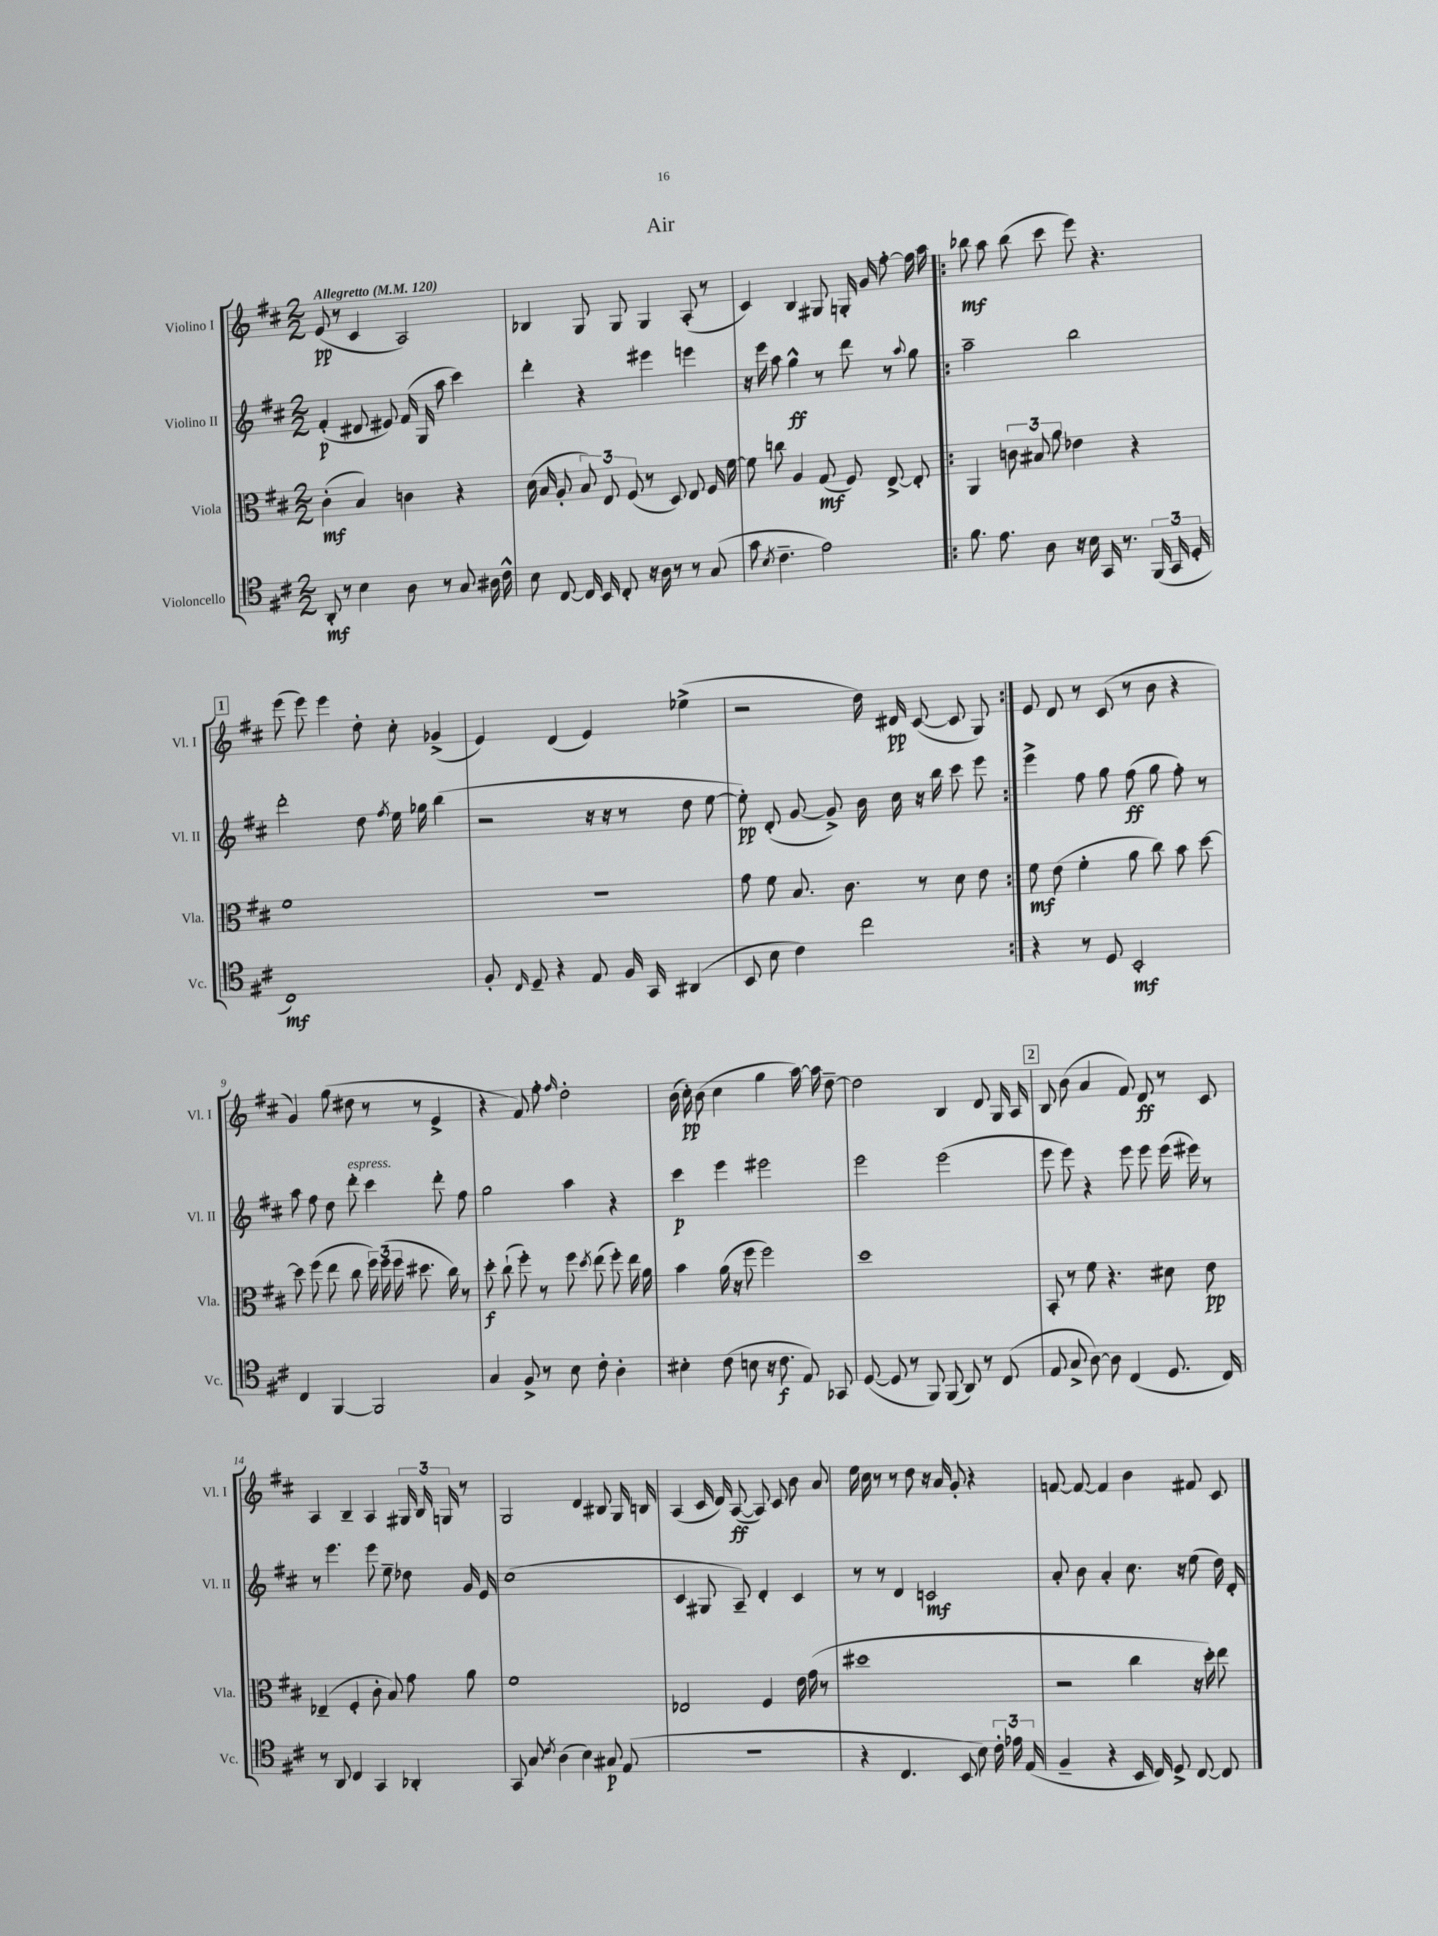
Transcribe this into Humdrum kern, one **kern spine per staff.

**kern	**kern	**kern	**kern
*staff4	*staff3	*staff2	*staff1
*clefC4	*clefC3	*clefG2	*clefG2
*k[f#c#]	*k[f#c#]	*k[f#c#]	*k[f#c#]
*M2/2	*M2/2	*M2/2	*M2/2
*MM120	*MM120	*MM120	*MM120
8AA'	(4c#'	(4f#'	(8e
8r	.	.	8r
4B	4B)	8d#	4c#
.	.	8e#)	.
8A	4c	(16f#	2A)
.	.	16G	.
8r	.	8aa	.
8G	4r	4ccc#)	.
16A#	.	.	.
16c#^^	.	.	.
=	=	=	=
8B	(16d	4ddd'	4B-
.	16B	.	.
[8C#	8A'	.	.
16C#]	12B)	4r	8G
16BB	.	.	.
.	12E	.	.
8C#'	.	.	8G
.	(12F#	.	.
16r	8r	4eee#	4G
16A	.	.	.
8r	8D)	.	.
8r	8E	4eee	(8A'
(8G	16F#	.	8r
.	[16f#	.	.
=	=	=	=
8g	8f#]	16r	4c#)
.	.	16eee	.
8qB	.	.	.
4.c#~	8cc	8aa	.
.	4A	4gg^^	4B
2e)	(8G	8r	8G#
.	8F#)	8ddd	16G'
.	.	.	16g
.	[8E^	8r	[8ff#'
.	.	8qqaa	.
.	8E']	8gg	16ff#]
.	.	.	16aa
=!|:	=!|:	=!|:	=!|:
8.f#	4AA	2aa~	8bb-
.	.	.	8aa
8.e	.	.	.
.	12c	.	(8bb-
.	12B#	.	.
8A	.	.	8ccc#
.	12a	.	.
16r	4e-	2bb	8eee)
16B	.	.	.
16GG	.	.	4.r
8.r	.	.	.
.	4r	.	.
(24FF#	.	.	.
24GG	.	.	.
24D'	.	.	.
=	=	=	=
1C#)	1f#	2ddd'	(8eee
.	.	.	8eee)
.	.	.	4eee
.	.	8dd	8dd'
.	.	8qff#	.
.	.	16ee	8cc#'
.	.	16gg-	.
.	.	(4bb	(4g-^
=	=	=	=
8F#'	1r	2r	4e)
16qqC#	.	.	.
8D~	.	.	.
4r	.	.	(4d
8E	.	16r	4e)
.	.	16r	.
16F#	.	8r	.
16GG	.	.	.
(4AA#	.	8dd	(4ee-^
.	.	[8ee	.
=	=	=	=
8BB	8g	8ee'])	2r
8B	8f#	(8d'	.
4c#)	8.B	[8g	.
.	.	8g^])	.
.	8.c#	.	.
2cc#	.	16b	16dd)
.	.	16cc#	16d#
.	8r	16r	([8c#
.	.	16bb	.
.	8d	8ccc#	8c#]
.	8e	8eee	8G)
=:|!	=:|!	=:|!	=:|!
4r	8f#	4eee^	8e
.	(8e	.	8d
8r	4f#'	8ff#	8r
8D	.	8gg	(8c#
2BB'	8a	(8ff#	8r
.	8cc#)	8gg	8b
.	8b	8ff#')	4r
.	[8dd	8r	.
=	=	=	=
4C#	8dd]	8aa	4g)
.	(8ff#	8ff#	.
[4FF#	8ee	8dd	(8gg
.	8cc#	8ddd'	8dd#
2FF#]	24ff#)	4ccc#	8r
.	(24ff#	.	.
.	24ff#	.	.
.	8.dd#	.	8r
.	.	8ddd'	4e^
.	16cc#)	.	.
.	8r	8ff#	.
=	=	=	=
4G	8dd'	2gg	4r
.	(8cc#`	.	.
8F#^	8ff#')	.	8f#)
8r	8r	.	8ff#'
.	.	.	16qqff#
8B	8ff#	4aa	2dd'
.	8qdd	.	.
8c#'	(8ee	.	.
4A'	8ff#')	4r	.
.	16ee	.	.
.	16a	.	.
=	=	=	=
4B#'	4b	4ccc#	(16b
.	.	.	16cc#')
.	.	.	(8b
(8c#	(16a	4eee	4cc#
.	16r	.	.
8B	8ff#	.	.
16r	2ff#)	2eee#	4gg
8.c#	.	.	.
8E)	.	.	[16aa)
.	.	.	16aa]
8GG-	.	.	[8dd~
=	=	=	=
([8D	1dd	2eee	2dd]
8D]	.	.	.
8r	.	.	.
8FF#)	.	.	.
(8FF#	.	(2eee	4B
8AA)	.	.	.
8r	.	.	8d
(8C#	.	.	16G
.	.	.	16A
=	=	=	=
8E	8BB'	8eee	8B
8G^	8r	8eee)	(8b
[8A)	8f#	4r	4a
8A]	4.r	.	.
(4C#	.	8eee	8f#)
.	.	8eee	8d
8.D	8d#	(16eee	8r
.	.	16eee#)	.
.	8e	8r	8c#
16C#)	.	.	.
=	=	=	=
8r	(4E-~	8r	4A
8AA	.	4.eee	.
4C#	4F#'	.	4B~
4GG	8c#'	8eee	4A
.	8B)	8ee~	.
4AA-'	8g	8dd-	24G#
.	.	.	24B
.	.	.	24G
.	8a	16g	8r
.	.	16e	.
=	=	=	=
8GG	1f#	(1cc#	2G
8G	.	.	.
8qc#	.	.	.
(4A	.	.	.
4B)	.	.	4d
8G#	.	.	8B#
(8E	.	.	16G
.	.	.	16B
=	=	=	=
1r	2E-	4c#	(4A
.	.	8G#	16c#
.	.	.	16d)
.	.	8A~)	([8A
.	4F#	4d'	8A])
.	.	.	8c#
.	16e	4c#	8b
.	(16g	.	.
.	8r	.	8a
=	=	=	=
4r	1dd#	8r	16ee
.	.	.	16cc#
.	.	8r	8r
4.C#	.	4d	8r
.	.	.	8dd
.	.	2c	16r
.	.	.	16a
8BB	.	.	8g'
8B)	.	.	4r
24c#'	.	.	.
24e-	.	.	.
(24E	.	.	.
=	=	=	=
4F#~	2r	8a'	[8f
.	.	8b	8f_
4r	.	4a'	4f]
16BB	4cc#	8.cc#	4b
16C#)	.	.	.
8D^	.	.	.
.	.	16r	.
[8C#	16r	(8ee	8f#
.	16dd')	.	.
8C#]	8ee	16dd)	8c#
.	.	16d'	.
==	==	==	==
*-	*-	*-	*-
